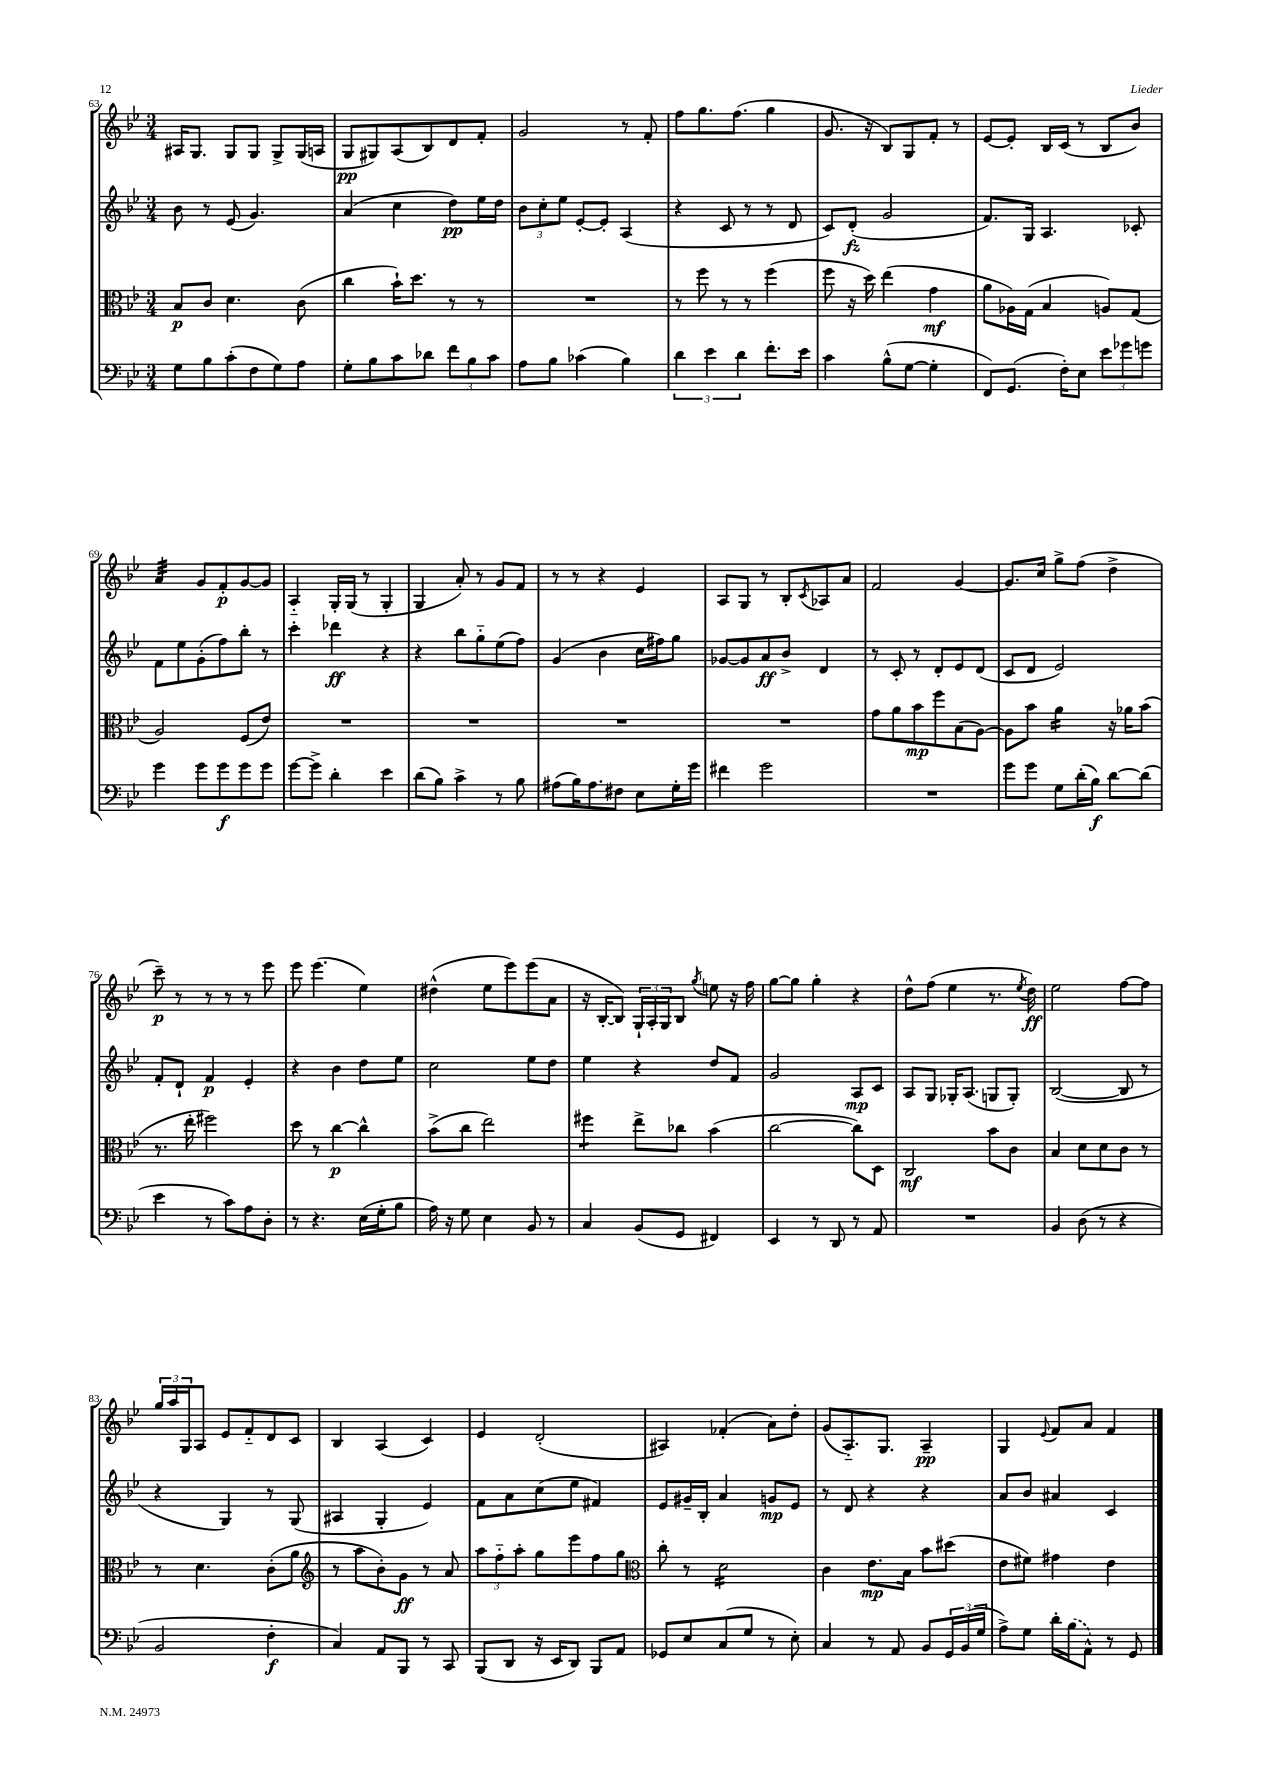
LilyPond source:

<<
\new StaffGroup <<
\new Staff = "s0" {
    \clef treble \key bes \major \numericTimeSignature \time 3/4
    ais16 g8. g8 g8 g8-> g16( a16 |
    g8\pp gis8) a8( bes8) d'8 f'8-. |
    g'2 r8 f'8-. |
    f''8 g''8. f''8.( g''4 |
    g'8. r16 bes8) g8 f'8-. r8 |
    ees'8~ ees'8-. bes16 c'16( r8 bes8 bes'8) |
    a'4:32 g'8 f'8-.\p g'8~ g'8 |
    a4-_ g16-. g16( r8 g4-. |
    g4 a'8-.) r8 g'8 f'8 |
    r8 r8 r4 ees'4 |
    a8 g8 r8 bes8-. \acciaccatura { c'8 } aes8 a'8 |
    f'2 g'4~ |
    g'8. c''16 g''8-> f''8( d''4-> |
    c'''8--\p) r8 r8 r8 r8 ees'''8 |
    ees'''8 ees'''4.( ees''4) |
    dis''4-^( ees''8 ees'''8) ees'''8( a'8 |
    r16 bes16~-. bes8) \tuplet 3/2 { g16-! a16-. g16 } bes8 \acciaccatura { g''8 } e''8 r16 f''16 |
    g''8~ g''8 g''4-. r4 |
    d''8-^ f''8( ees''4 r8. \acciaccatura { ees''8 } d''16\ff) |
    ees''2 f''8~ f''8 |
    \tuplet 3/2 { g''16 a''16 g16 } a8 ees'8 f'8-_ d'8 c'8 |
    bes4 a4( c'4) |
    ees'4 d'2-.( |
    ais4) fes'4-.( a'8) d''8-. |
    g'8( a8.-_) g8. a4--\pp |
    g4 \appoggiatura { ees'8 } f'8 a'8 f'4 \bar "|." |
}
\new Staff = "s1" {
    \clef treble \key bes \major \numericTimeSignature \time 3/4
    bes'8 r8 ees'8( g'4.) |
    a'4( c''4 d''8\pp) ees''16 d''16 |
    \tuplet 3/2 { bes'8 c''8-. ees''8 } ees'8~-. ees'8-. a4( |
    r4 c'8 r8 r8 d'8 |
    c'8) d'8-.\fz( g'2 |
    f'8.) g16 a4. ces'8-. |
    f'8 ees''8 g'8-.( f''8) bes''8-. r8 |
    c'''4-. des'''4\ff r4 |
    r4 bes''8 g''8-_ ees''8( f''8) |
    g'4( bes'4 c''16 fis''16) g''8 |
    ges'8~ ges'8 a'8\ff bes'8-> d'4 |
    r8 c'8-. r8 d'8-. ees'8 d'8( |
    c'8 d'8 ees'2) |
    f'8-. d'8-! f'4\p ees'4-. |
    r4 bes'4 d''8 ees''8 |
    c''2 ees''8 d''8 |
    ees''4 r4 d''8 f'8 |
    g'2 a8\mp c'8 |
    a8 g8 ges16-. a8.( g8 g8-.) |
    bes2~( bes8 r8 |
    r4 g4) r8 g8( |
    ais4 g4-. ees'4) |
    f'8 a'8 c''8( ees''8 fis'4) |
    ees'8 gis'16-- bes16-. a'4 g'8\mp ees'8 |
    r8 d'8 r4 r4 |
    a'8 bes'8 ais'4 c'4 \bar "|." |
}
\new Staff = "s2" {
    \clef alto \key bes \major \numericTimeSignature \time 3/4
    bes8\p c'8 d'4. c'8( |
    c''4 bes'16-!) d''8. r8 r8 |
    R2. |
    r8 f''8 r8 r8 f''4( |
    f''8 r16 d''16) ees''4( g'4\mf |
    a'8 aes16) g16( bes4 a8) g8( |
    a2) f8( ees'8) |
    R2. |
    R2. |
    R2. |
    R2. |
    g'8 a'8 bes'8\mp f''8 bes8( a8~) |
    a8 bes'8 a'4:16 r16 aes'16 bes'8( |
    r8. ees''16-. fis''2) |
    d''8 r8 c''4~\p c''4-^ |
    bes'8->( c''8 ees''2) |
    fis''4:8 ees''8-> ces''8 bes'4( |
    c''2~ c''8) d8 |
    c2\mf bes'8 c'8 |
    bes4 d'8 d'8 c'8 r8 |
    r8 d'4. c'8-.( a'8 |
    \clef treble r8 a''8 bes'8-.) g'8\ff r8 a'8 |
    \tuplet 3/2 { a''8 f''8-_ a''8-. } g''8 ees'''8 f''8 g''8 |
    \clef alto c''8-. r8 d'2:16 |
    c'4 ees'8.\mp bes16 bes'8 dis''8( |
    ees'8 fis'8) gis'4 ees'4 \bar "|." |
}
\new Staff = "s3" {
    \clef bass \key bes \major \numericTimeSignature \time 3/4
    g8 bes8 c'8-.( f8 g8) a8 |
    g8-. bes8 c'8 des'8 \tuplet 3/2 { f'8 bes8 c'8 } |
    a8 bes8 ces'4( bes4) |
    \tuplet 3/2 { d'4 ees'4 d'4 } f'8.-. ees'16 |
    c'4 bes8-^( g8~ g4-. |
    f,8) g,8.( f16-.) ees8 \tuplet 3/2 { ees'8 ges'8 g'8 } |
    g'4 g'8 g'8\f g'8 g'8 |
    g'8~ g'8-> d'4-. ees'4 |
    d'8( bes8) c'4-> r8 bes8 |
    ais8( bes16) ais8. fis8 ees8 g16-. g'16 |
    fis'4 g'2 |
    R2. |
    g'8 g'8 g8 d'16-.( bes16\f) d'8~ d'8( |
    ees'4 r8 c'8) a8 d8-. |
    r8 r4. ees16( g16-. bes8 |
    a16) r16 g8 ees4 bes,8 r8 |
    c4 bes,8( g,8 fis,4) |
    ees,4 r8 d,8 r8 a,8 |
    R2. |
    bes,4 d8( r8 r4 |
    bes,2 f4-.\f |
    c4) a,8 bes,,8 r8 c,8 |
    bes,,8( d,8 r16 ees,16 d,8) bes,,8 a,8 |
    ges,8 ees8 c8( g8 r8 ees8-.) |
    c4 r8 a,8 bes,8 \tuplet 3/2 { g,16 bes,16( g16 } |
    a8->) g8 d'16-. \once \slurDashed bes16( a,8-^) r8 g,8 \bar "|." |
}
>>
>>
\layout { \context { \Score currentBarNumber = #63 } }
